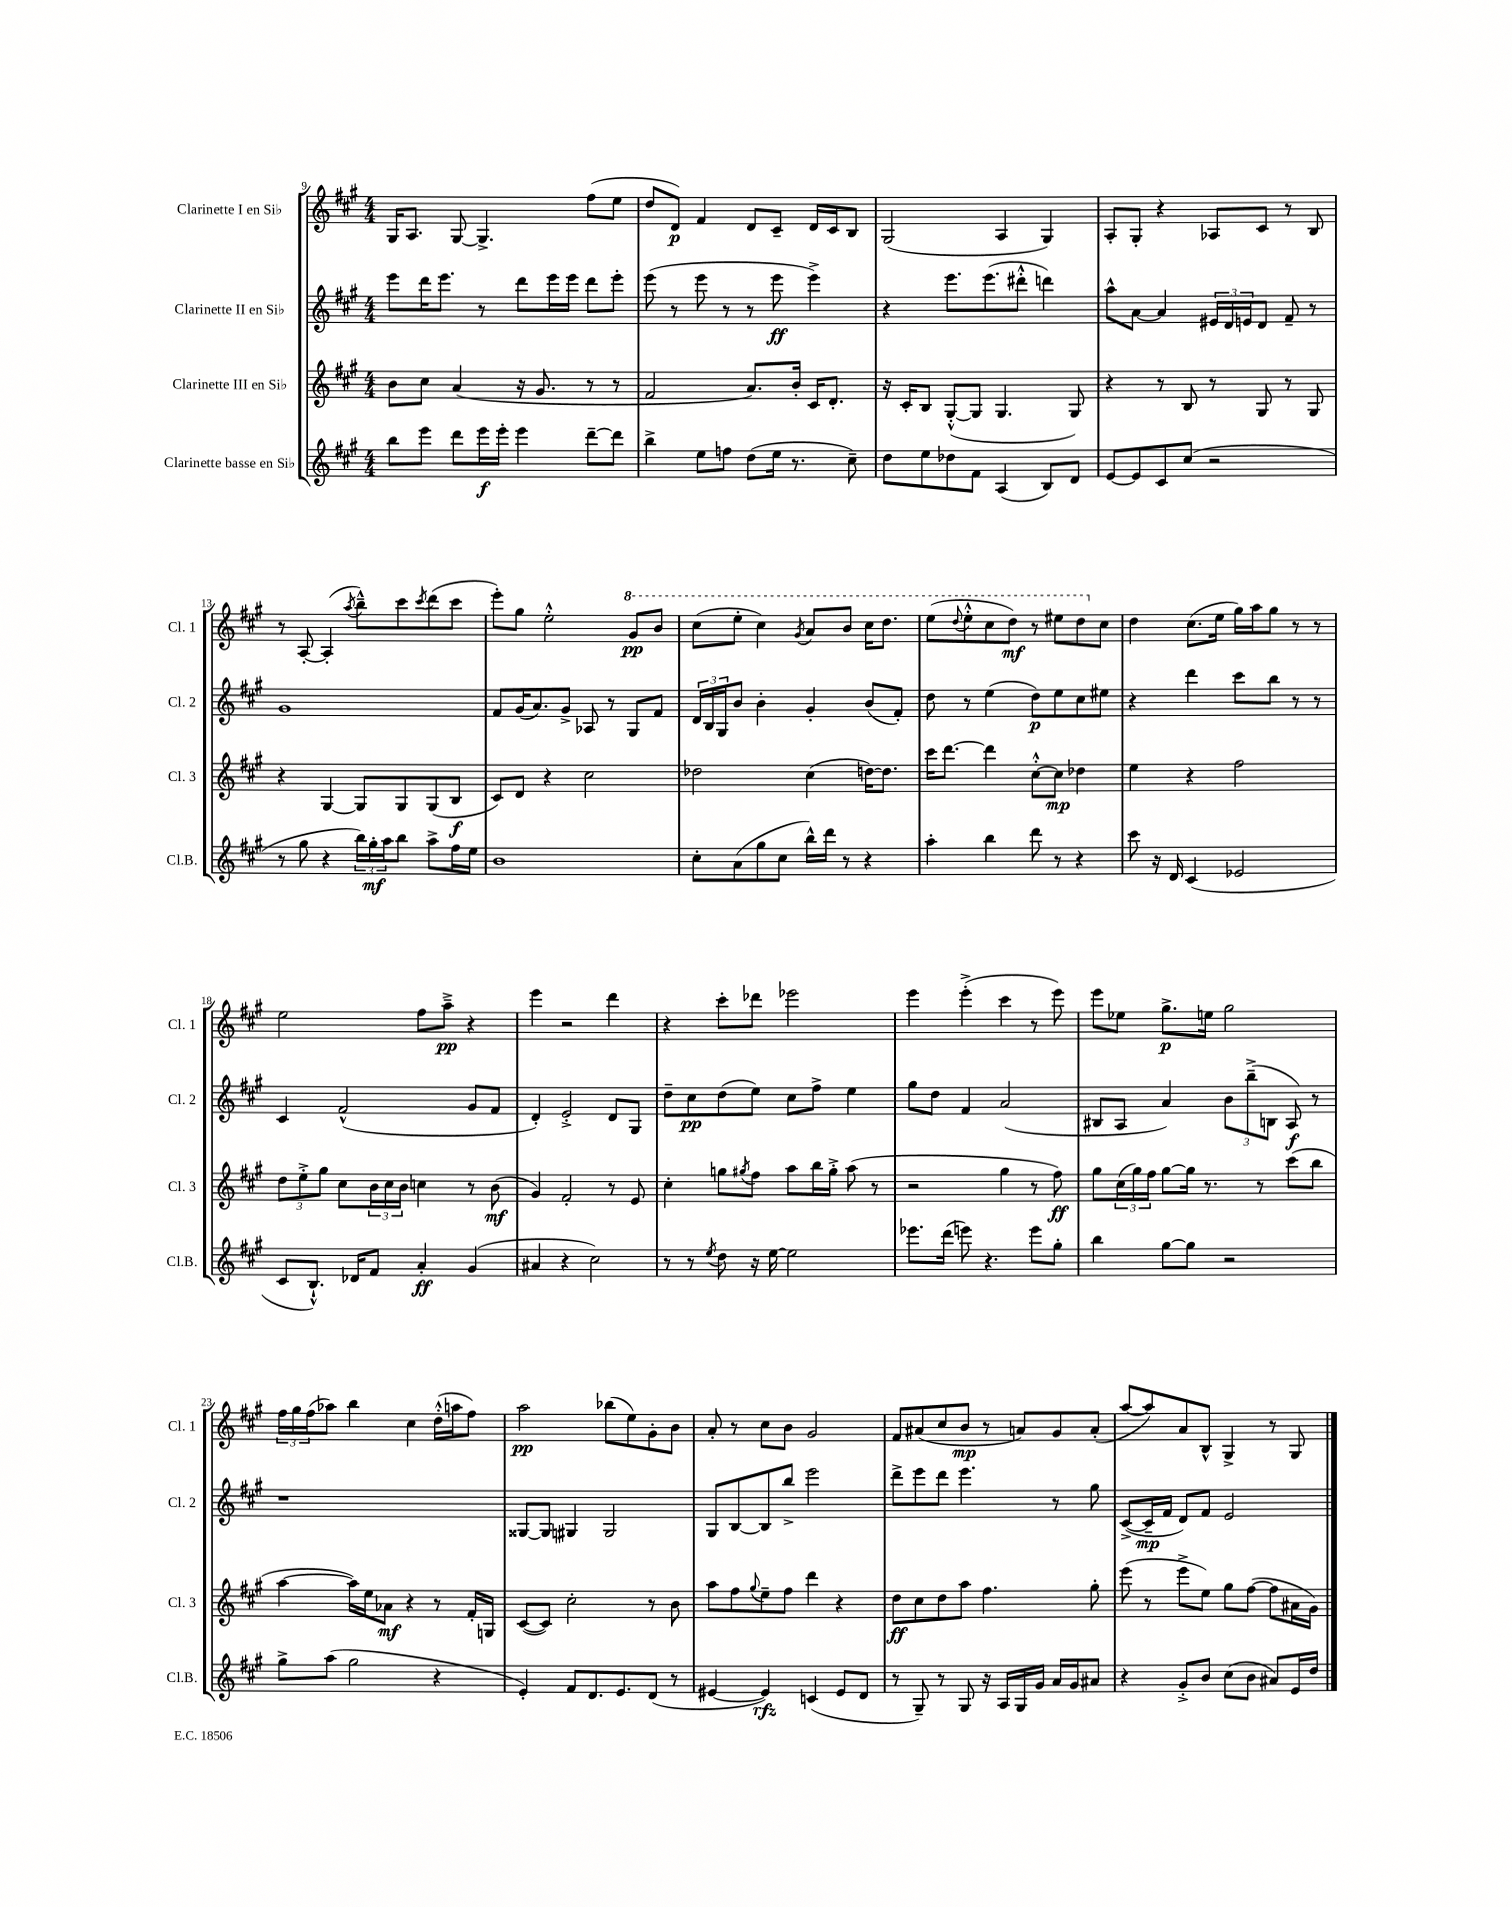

**kern	**dynam	**kern	**dynam	**kern	**dynam	**kern	**dynam
*part4	*part4	*part3	*part3	*part2	*part2	*part1	*part1
*staff4	*staff4	*staff3	*staff3	*staff2	*staff2	*staff1	*staff1
*I"Clarinette basse en Si♭	*	*I"Clarinette III en Si♭	*	*I"Clarinette II en Si♭	*	*I"Clarinette I en Si♭	*
*I'Cl.B.	*	*I'Cl. 3	*	*I'Cl. 2	*	*I'Cl. 1	*
*clefG2	*	*clefG2	*	*clefG2	*	*clefG2	*
*k[f#c#g#]	*	*k[f#c#g#]	*	*k[f#c#g#]	*	*k[f#c#g#]	*
*M4/4	*	*M4/4	*	*M4/4	*	*M4/4	*
=9	=9	=9	=9	=9	=9	=9	=9
8bb\L	.	8b\L	.	8eee\L	.	16G#/KL	.
.	.	.	.	.	.	8.A/J	.
8eee\J	.	8cc#\J	.	16ddd\K	.	.	.
.	.	.	.	8.eee\J	.	.	.
8ddd\L	.	(4a/	.	.	.	[8G#/	.
16eee\L	f	.	.	8r	.	4.G#^/]	.
16eee'\JJ	.	.	.	.	.	.	.
4eee\	.	16r	.	8ddd\L	.	.	.
.	.	8.g#/	.	.	.	.	.
.	.	.	.	16eee\L	.	.	.
.	.	.	.	16eee\JJ	.	.	.
[8ddd~\L	.	8r	.	8ddd\L	.	(8ff#\L	.
8ddd\J]	.	8r	.	8eee'\J	.	8ee\J	.
=10	=10	=10	=10	=10	=10	=10	=10
4bb^\	.	2f#/	.	(8eee\	.	8dd/L	.
.	.	.	.	8r	.	8d/J)	p
8ee\L	.	.	.	8eee\	.	4f#/	.
8ffn\J	.	.	.	8r	.	.	.
(8dd\L	.	8.a/L)	.	8r	.	8d/L	.
16ee\Jk	.	.	.	8eee\	ff	8c#~/J	.
8.r	.	16b'/Jk	.	.	.	.	.
.	.	16c#/KL	.	4eee^\)	.	16d/LL	.
.	.	8.d'/J	.	.	.	16c#/J	.
8cc#~\)	.	.	.	.	.	8B/J	.
=11	=11	=11	=11	=11	=11	=11	=11
8dd\L	.	16r	.	4r	.	(2G#/	.
.	.	16c#'/KL	.	.	.	.	.
8ee\	.	8B/J	.	.	.	.	.
8dd-X\	.	([8G#'^^/L	.	8.eee\L	.	.	.
8f#\J	.	8G#/J]	.	.	.	.	.
.	.	.	.	(8.eee\	.	.	.
(4A/	.	4.G#/	.	.	.	4A/	.
.	.	.	.	8ddd#X'^^\J	.	.	.
8B/L)	.	.	.	4dddn\)	.	4G#/)	.
8d/J	.	8G#/)	.	.	.	.	.
=12	=12	=12	=12	=12	=12	=12	=12
[8e/L	.	4r	.	8aa^^\L	.	8A'/L	.
8e/]	.	.	.	[8a\J	.	8G#'/J	.
8c#/	.	8r	.	4a/]	.	4r	.
(8cc#/J	.	8B/	.	.	.	.	.
2r	.	8r	.	24e#X/LL	.	8A-X/L	.
.	.	.	.	24d/	.	.	.
.	.	.	.	24en/J	.	.	.
.	.	8G#/	.	8d/J	.	8c#/J	.
.	.	8r	.	8f#~/	.	8r	.
.	.	8G#/	.	8r	.	8B/	.
!!LO:LB:g=z
=13	=13	=13	=13	=13	=13	=13	=13
8r	.	4r	.	1g#	.	8r	.
8gg#\	.	.	.	.	.	[8A'/	.
4r	.	[4G#/	.	.	.	(4A'/]	.
.	.	.	.	.	.	8qaa/	.
24bb\LL)	.	8G#/L]	.	.	.	8bb~^^\L)	.
24gg#'\	mf	.	.	.	.	.	.
24aa\J	.	.	.	.	.	.	.
8bb\J	.	8G#/	.	.	.	8ccc#\	.
.	.	.	.	.	.	8qccc#/	.
8aa^\L	.	(8G#/	.	.	.	(8ddd\	.
16ff#\L	.	8B/J	f	.	.	8ccc#\J	.
16ee\JJ	.	.	.	.	.	.	.
=14	=14	=14	=14	=14	=14	=14	=14
1b	.	8c#/L)	.	8f#/L	.	8eee'\L)	.
.	.	8d/J	.	(16g#/K	.	8gg#\J	.
.	.	.	.	8.a/)	.	.	.
.	.	4r	.	.	.	2ee'^^\	.
.	.	.	.	8g#^/J	.	.	.
.	.	2cc#\	.	8A-X/	.	.	.
.	.	.	.	8r	.	.	.
*	*	*	*	*	*	*8va	*
.	.	.	.	8G#/L	.	8gg#/L	pp
.	.	.	.	8f#/J	.	8bb/J	.
=15	=15	=15	=15	=15	=15	=15	=15
8cc#'\L	.	2dd-X\	.	24d/LL	.	(8ccc#\L	.
.	.	.	.	24B/	.	.	.
.	.	.	.	24G#/J	.	.	.
(8a\	.	.	.	8b/J	.	8eee'\J	.
8gg#\	.	.	.	4b'\	.	4ccc#\)	.
8cc#\J	.	.	.	.	.	.	.
.	.	.	.	.	.	8qgg#/	.
16bb^^\LL)	.	(4cc#\	.	4g#'/	.	8aa/L	.
16ddd\JJ	.	.	.	.	.	.	.
8r	.	.	.	.	.	8bb/J	.
4r	.	[16ddn\KL)	.	(8b/L	.	16ccc#\KL	.
.	.	8.dd\J]	.	.	.	8.ddd\J	.
.	.	.	.	8f#'/J)	.	.	.
=16	=16	=16	=16	=16	=16	=16	=16
4aa'\	.	16ccc#\KL	.	8dd\	.	(8eee\L	.
.	.	[8.ddd\J	.	.	.	.	.
.	.	.	.	.	.	8qqddd/	.
.	.	.	.	8r	.	8eee'^^\	.
4bb\	.	4ddd\]	.	(4ee\	.	8ccc#\	.
.	.	.	.	.	.	8ddd\J)	mf
8ddd\	.	[8cc#'^^\L	.	8dd\L)	p	8r	.
8r	.	8cc#\J]	mp	8ee\	.	8eee#X\L	.
4r	.	4dd-X\	.	8cc#\	.	8ddd\	.
*	*	*	*	*	*	*X8va	*
.	.	.	.	8ee#X\J	.	8cc#\J	.
=17	=17	=17	=17	=17	=17	=17	=17
8ccc#\	.	4ee\	.	4r	.	4dd\	.
16r	.	.	.	.	.	.	.
16d/	.	.	.	.	.	.	.
(4c#/	.	4r	.	4ddd\	.	(8.cc#\L	.
.	.	.	.	.	.	16ee\Jk	.
2e-X/	.	2ff#\	.	8ccc#\L	.	16gg#\LL)	.
.	.	.	.	.	.	16aa\J	.
.	.	.	.	8bb\J	.	8gg#\J	.
.	.	.	.	8r	.	8r	.
.	.	.	.	8r	.	8r	.
!!LO:LB:g=z
=18	=18	=18	=18	=18	=18	=18	=18
8c#/L	.	12dd\L	.	4c#/	.	2ee\	.
.	.	12ee'^\	.	.	.	.	.
8.B`^^/J)	.	.	.	.	.	.	.
.	.	12gg#\J	.	.	.	.	.
.	.	8cc#\L	.	(2f#^^/	.	.	.
16d-X/KL	.	.	.	.	.	.	.
8f#/J	.	24b\L	.	.	.	.	.
.	.	24cc#\	.	.	.	.	.
.	.	24b\JJ	.	.	.	.	.
4a'/	ff	4ccn\	.	.	.	8ff#\L	.
.	.	.	.	.	.	8aa~^\J	pp
(4g#/	.	8r	.	8g#/L	.	4r	.
.	.	(8b\	mf	8f#/J	.	.	.
=19	=19	=19	=19	=19	=19	=19	=19
4a#X/	.	4g#/)	.	4d'/)	.	4eee\	.
4r	.	2f#'/	.	2e'^/	.	2r	.
2cc#\)	.	.	.	.	.	.	.
.	.	8r	.	8d/L	.	4ddd\	.
.	.	8e/	.	8G#/J	.	.	.
=20	=20	=20	=20	=20	=20	=20	=20
8r	.	4cc#'\	.	8dd~\L	.	4r	.
8r	.	.	.	8cc#\	pp	.	.
8qee/	.	.	.	.	.	.	.
8dd\	.	8ggn\L	.	(8dd\	.	8ccc#'\L	.
.	.	8qgg#X/	.	.	.	.	.
16r	.	8ff#\J	.	8ee\J)	.	8ddd-X\J	.
[16ee\	.	.	.	.	.	.	.
2ee\]	.	8aa\L	.	8cc#\L	.	2eee-X\	.
.	.	16bb\L	.	8ff#^\J	.	.	.
.	.	16gg#'^\JJ	.	.	.	.	.
.	.	(8aa\	.	4ee\	.	.	.
.	.	8r	.	.	.	.	.
=21	=21	=21	=21	=21	=21	=21	=21
8.eee-X\L	.	2r	.	8gg#\L	.	4eee\	.
.	.	.	.	8dd\J	.	.	.
(16ddd\Jk	.	.	.	.	.	.	.
8eeen\)	.	.	.	4f#/	.	(4eee'^\	.
4.r	.	.	.	.	.	.	.
.	.	4gg#\	.	(2a/	.	4ccc#\	.
8eee\L	.	8r	.	.	.	8r	.
8gg#'\J	.	8ff#\)	ff	.	.	8eee\)	.
=22	=22	=22	=22	=22	=22	=22	=22
4bb\	.	8gg#\L	.	8B#X/L	.	8eee\L	.
.	.	(24cc#\L	.	8A/J	.	8ee-X\J	.
.	.	24gg#\)	.	.	.	.	.
.	.	24ff#\JJ	.	.	.	.	.
[8gg#\L	.	[8gg#\L	.	4a/)	.	8.gg#^\L	p
8gg#\J]	.	16gg#\Jk]	.	.	.	.	.
.	.	8.r	.	.	.	16een\Jk	.
2r	.	.	.	12b\L	.	2gg#\	.
.	.	.	.	(12bb~^\	.	.	.
.	.	8r	.	.	.	.	.
.	.	.	.	12Bn\J	.	.	.
.	.	(8ccc#\L	.	8A/)	f	.	.
.	.	8bb\J	.	8r	.	.	.
!!LO:LB:g=z
=23	=23	=23	=23	=23	=23	=23	=23
8gg#^\L	.	[4aa\	.	1r	.	24ff#\LL	.
.	.	.	.	.	.	24gg#\	.
.	.	.	.	.	.	(24ff#\J	.
(8aa\J	.	.	.	.	.	8aa-X\J)	.
2gg#\	.	16aa\LL])	.	.	.	4bb\	.
.	.	16ee\J	.	.	.	.	.
.	.	8a-X\J	mf	.	.	.	.
.	.	4r	.	.	.	4cc#\	.
4r	.	8r	.	.	.	(16dd'^^\LL	.
.	.	.	.	.	.	16aan\J	.
.	.	16f#'/LL	.	.	.	8ff#\J)	.
.	.	16Gn/JJ	.	.	.	.	.
=24	=24	=24	=24	=24	=24	=24	=24
4e'/)	.	([8c#/L	.	[8G##X/L	.	2aa\	pp
.	.	8c#/J])	.	8G##/J]	.	.	.
8f#/L	.	2cc#'\	.	4G#X/	.	.	.
8.d/	.	.	.	.	.	.	.
.	.	.	.	2G#/	.	(8bb-X\L	.
8.e/	.	.	.	.	.	.	.
.	.	.	.	.	.	8ee\)	.
(8d/J	.	8r	.	.	.	8g#'\	.
8r	.	8b\	.	.	.	8b\J	.
=25	=25	=25	=25	=25	=25	=25	=25
[4e#X/	.	8aa\L	.	8G#/L	.	8a'/	.
.	.	8ff#\	.	[8B/	.	8r	.
.	.	8qqgg#/	.	.	.	.	.
4e#/])	rfz	8ee~\	.	8B/]	.	8cc#\L	.
.	.	8ff#\J	.	8bb^/J	.	8b\J	.
(4cn/	.	4ddd\	.	2eee\	.	2g#/	.
8e#/L	.	4r	.	.	.	.	.
8d/J	.	.	.	.	.	.	.
=26	=26	=26	=26	=26	=26	=26	=26
8r	.	8dd\L	ff	8ddd^\L	.	8f#/L	.
8G#~/)	.	8cc#\	.	8eee\	.	(8a#X/	.
8r	.	8dd\	.	8ddd\J	.	8cc#/	.
8G#/	.	8aa\J	.	4.eee\	.	8b/J	mp
16r	.	4.ff#\	.	.	.	8r	.
16A/LL	.	.	.	.	.	.	.
16G#/	.	.	.	.	.	8an/L)	.
16g#/JJ	.	.	.	.	.	.	.
16a/LL	.	.	.	8r	.	8g#/	.
16g#/J	.	.	.	.	.	.	.
8a#X/J	.	8gg#'\	.	8gg#\	.	(8a'/J	.
=27	=27	=27	=27	=27	=27	=27	=27
4r	.	(8eee\	.	([8c#^/L	.	[8aa/L	.
.	.	8r	.	16c#~/L]	mp	8aa/])	.
.	.	.	.	16f#/JJ	.	.	.
8g#'^/L	.	8eee^\L	.	8d/L)	.	8a/	.
8b/J	.	8ee\J)	.	8f#/J	.	8B^^/J	.
(8cc#\L	.	8gg#\L	.	2e/	.	4G#^/	.
8b\J	.	([8ff#\J	.	.	.	.	.
8a#X/L)	.	8ff#\L]	.	.	.	8r	.
16e/L	.	16a#X\L	.	.	.	8G#/	.
16dd/JJ	.	16g#\JJ)	.	.	.	.	.
==	==	==	==	==	==	==	==
*-	*-	*-	*-	*-	*-	*-	*-
